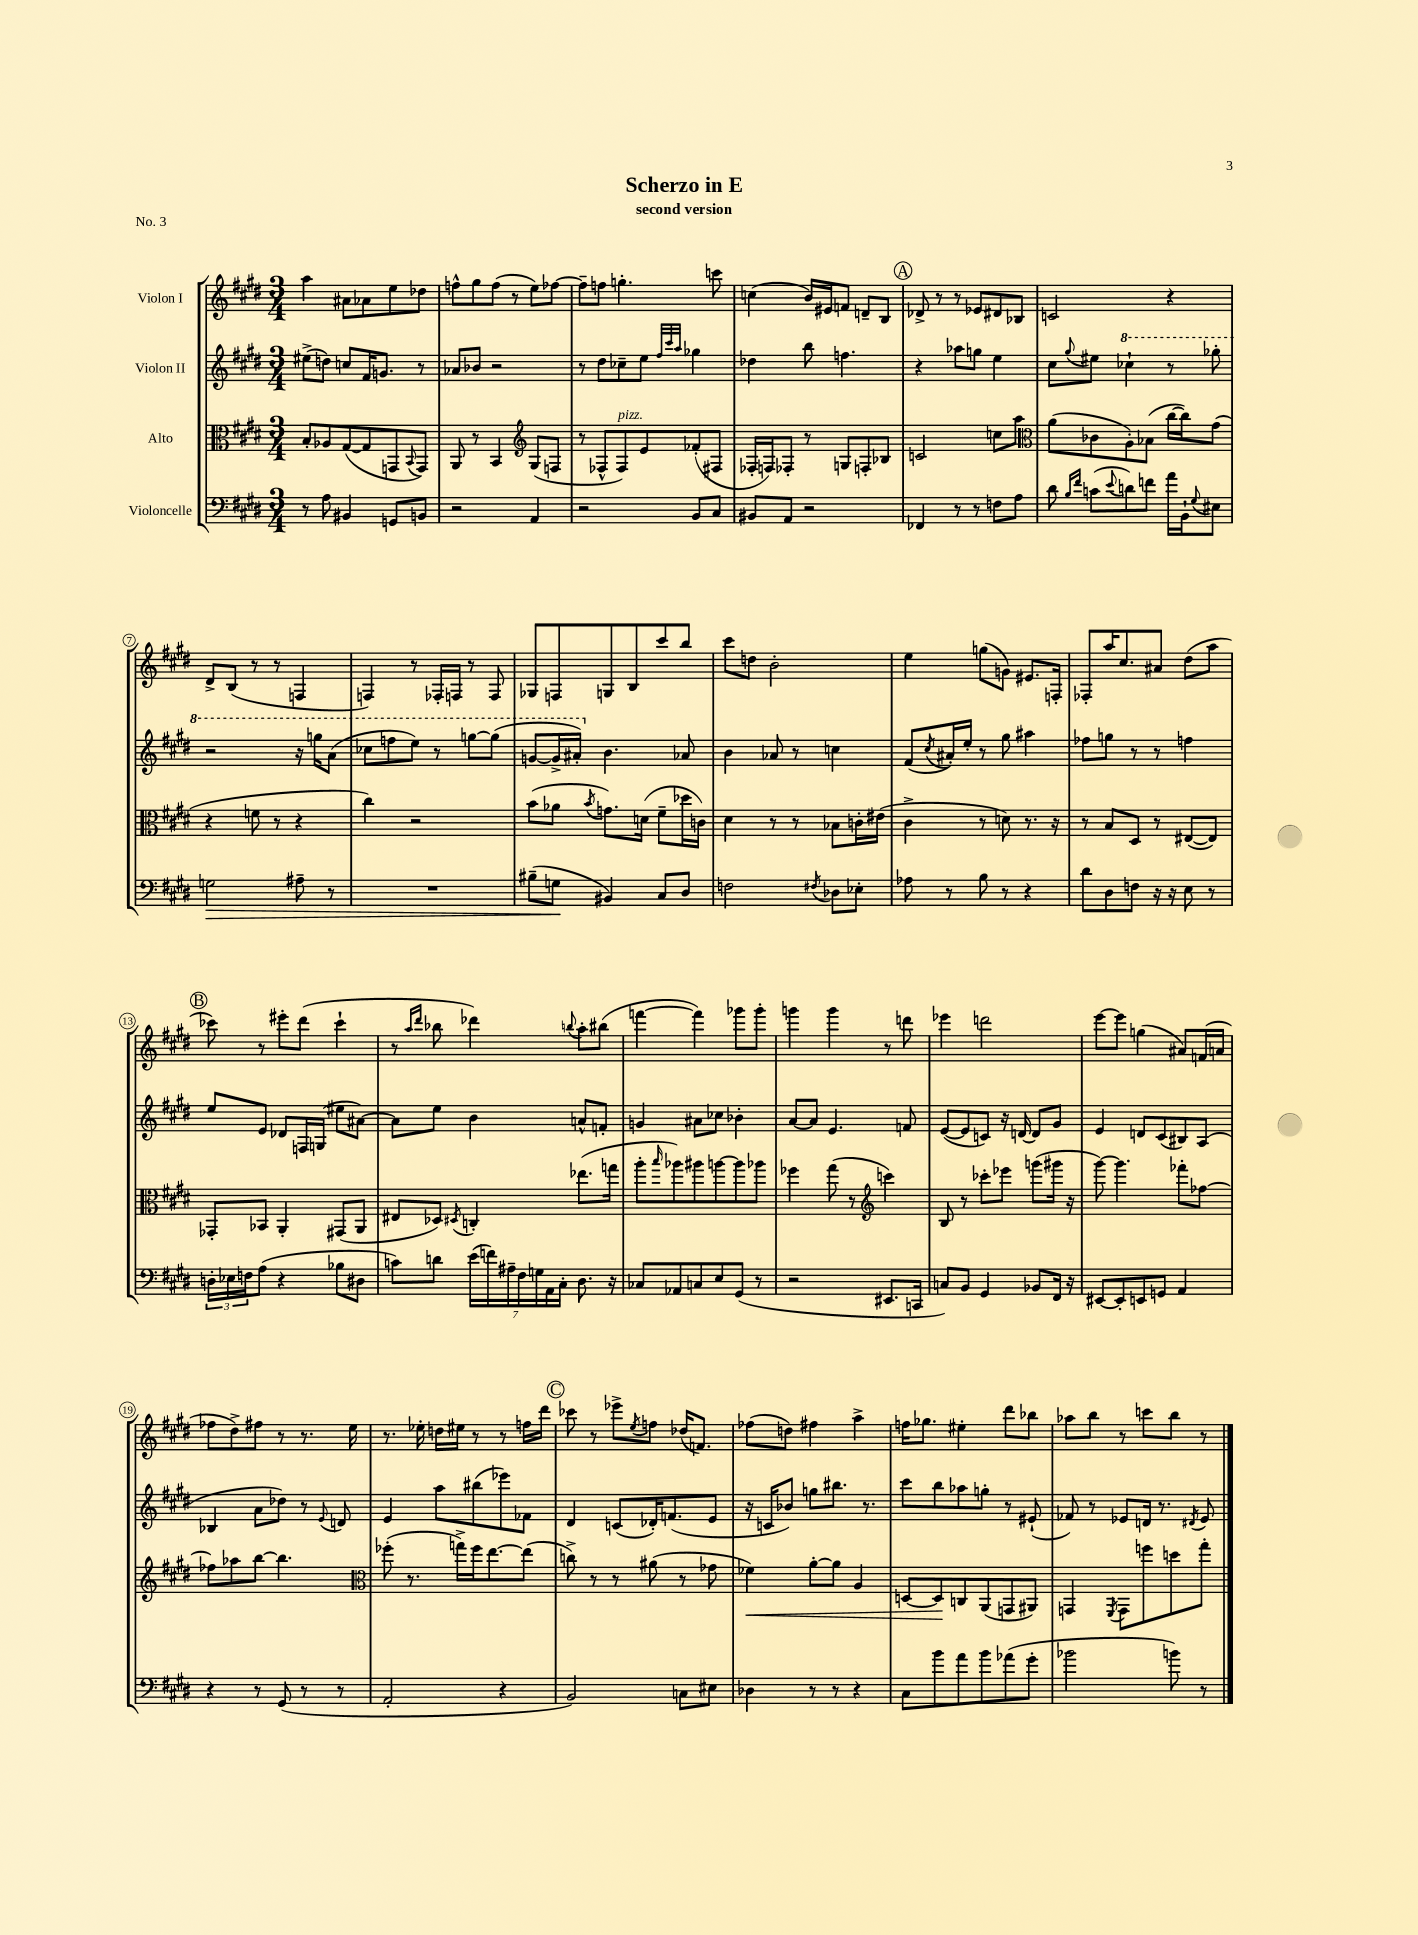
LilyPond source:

\header { title = "Scherzo in E" subtitle = "second version" piece = "No. 3" }
<<
\new StaffGroup <<
\new Staff = "s0" \with { instrumentName = "Violon I" } {
    \clef treble \key e \major \numericTimeSignature \time 3/4
    a''4 ais'8 aes'8 e''8 des''8 |
    f''8-^ gis''8 f''8( r8 e''8) fes''8~ |
    fes''8-- f''8 g''4.-. c'''8 |
    c''4( b'16) eis'16 f'8 d'8-- b8 |
    \mark \markup { \circle "A" } des'8-> r8 r8 ees'8 dis'8 bes8 |
    c'2 r4 |
    dis'8-> b8( r8 r8 f4 |
    f4) r8 fes16-. f16 r8 f8 |
    ges8 f8 g8 b8 cis'''8 b''8 |
    cis'''8 d''8 b'2-. |
    e''4 g''8( g'8) eis'8. f16-. |
    fes8-. a''16 cis''8. ais'8 dis''8( a''8 |
    \mark \markup { \circle "B" } ces'''8) r8 eis'''8-. dis'''8( ces'''4-! |
    r8 \grace { a''16 dis'''16 } bes''8 des'''4) \appoggiatura { b''8 } a''8-. bis''8( |
    f'''4~ f'''4) ges'''8 ges'''8-. |
    g'''4 g'''4 r8 d'''8 |
    ees'''4 d'''2 |
    e'''8~ e'''8 g''4( ais'8) f'16( a'16 |
    fes''8 dis''8->) fis''8 r8 r8. e''16 |
    r8. ees''16-. d''16 eis''16 r8 r8 f''16 dis'''16 |
    \mark \markup { \circle "C" } ces'''8 r8 ees'''8-> \acciaccatura { e''8 } f''8 des''16( f'8.) |
    fes''8( d''8) fis''4 a''4-> |
    f''16 ges''8. eis''4-. dis'''8 bes''8 |
    aes''8 b''8 r8 c'''8 b''8 r8 \bar "|." |
}
\new Staff = "s1" \with { instrumentName = "Violon II" } {
    \clef treble \key e \major \numericTimeSignature \time 3/4
    eis''8->( d''8) c''8 fis'16 g'8. r8 |
    aes'8 bes'8 r2 |
    r8 dis''8 ces''8-- e''8 \grace { fis''32 cis'''32 a''32 } ges''4 |
    des''4 b''8 f''4. |
    \mark \markup { \circle "A" } r4 aes''8 g''8 e''4 |
    cis''8 \appoggiatura { gis''8 } eis''8 \ottava #1 ces'''4-! r8 ges'''8-. |
    r2 r16 g'''16 a''8( |
    ces'''8 f'''8 e'''8) r8 g'''8~ g'''8( |
    g''8~ g''16-> ais''16-.) \ottava #0 b'4. aes'8 |
    b'4 aes'8 r8 c''4 |
    fis'8( \acciaccatura { cis''8 } ais'16-.) e''16-. r8 gis''8 ais''4 |
    fes''8 g''8 r8 r8 f''4 |
    \mark \markup { \circle "B" } e''8 e'8 des'8 f16 g16( eis''8 ais'8~) |
    ais'8 e''8 b'4 a'8-^ f'8-. |
    g'4 ais'8 ces''8 bes'4-. |
    a'8~ a'8 e'4. f'8 |
    e'8~( e'8 c'8) r16 d'16~ d'8 gis'8 |
    e'4 d'8 cis'8( bis8) a8( |
    bes4 a'8 des''8) r8 \appoggiatura { e'8 } d'8 |
    e'4 a''8 bis''8( ees'''8) fes'8 |
    \mark \markup { \circle "C" } dis'4 c'8( des'16-.) f'8.( e'8 |
    r16 c'16 bes'8) g''8 bis''8. r8. |
    cis'''8 b''8 aes''8 g''8-. r8 eis'8-!( |
    fes'8) r8 ees'8 d'16 r8. \acciaccatura { dis'8 } ees'8 \bar "|." |
}
\new Staff = "s2" \with { instrumentName = "Alto" } {
    \clef alto \key e \major \numericTimeSignature \time 3/4
    b8-. aes8 gis8~( gis8 g,8 \appoggiatura { b,8 } g,8) |
    a,8 r8 b,4 \clef treble gis8( f8 |
    r8 fes8-^ fes8^\markup { \italic "pizz." }) e'8 fes'8-.( fis8 |
    fes16-. f16) fes8-. r8 g8 f8-. bes8 |
    \mark \markup { \circle "A" } c'2 c''8 a''8 |
    \clef alto a'8( ces'8 a8-.) bes8( cis''16~ cis''16) gis'8( |
    r4 f'8 r8 r4 |
    cis''4) r2 |
    b'8( aes'8 \acciaccatura { b'8 } g'8.) d'16( fis'8-- des''16 c'16) |
    dis'4 r8 r8 bes8 c'16-. eis'16( |
    cis'4-> r8 d'8) r8. r16 |
    r8 b8 dis8 r8 eis8~( eis8) |
    \mark \markup { \circle "B" } ges,8-. bes,8 a,4-. gis,8( a,8 |
    eis8 des8) \acciaccatura { dis8 } c4-. ees''8.( g''16 |
    a''8-. \grace { b''16 } aes''8) ais''8 a''8~ a''8 aes''8 |
    fes''4 gis''8( r8 \clef treble c'''4) |
    b8 r8 ces'''8-. ees'''8 g'''8( gis'''16 r16 |
    gis'''8~) gis'''4. fes'''8-. fes''8~ |
    fes''8 aes''8 b''8~ b''4. |
    \clef alto fes''8-.( r8. g''16->) fes''16 e''8.~ e''8( |
    \mark \markup { \circle "C" } c''8->) r8 r8 ais'8( r8 ges'8 |
    fes'4\<) a'8~-. a'8 a4 |
    d8~ d8\! c8 a,8( g,8 ais,8) |
    g,4 \acciaccatura { fis,8 } g,8 f''8 d''8 gis''8-. \bar "|." |
}
\new Staff = "s3" \with { instrumentName = "Violoncelle" } {
    \clef bass \key e \major \numericTimeSignature \time 3/4
    r8 a8 bis,4 g,8 b,8 |
    r2 a,4 |
    r2 b,8 cis8 |
    bis,8 a,8 r2 |
    \mark \markup { \circle "A" } fes,4 r8 r8 f8 a8 |
    dis'8 \grace { b16 fis'16 } c'8( \appoggiatura { e'8 } d'8) f'8 a'16 b,16-! \appoggiatura { gis8 } eis8 |
    g2\> ais8-- r8 |
    R2. |
    bis8--( g8\! bis,4) cis8 dis8 |
    f2 \acciaccatura { fis8 } des8 ees8-. |
    aes8 r8 b8 r8 r4 |
    dis'8 dis8 f8 r16 r16 e8 r8 |
    \mark \markup { \circle "B" } \tuplet 3/2 { d16-. ees16 f16 } a8( r4 bes8 dis8 |
    c'8) d'8 \tuplet 7/4 { e'16( f'16) ais16-- fis16 g16 a,16 cis16-. } dis8. r16 |
    ces8 aes,8 c8 e8 gis,8( r8 |
    r2 eis,8. c,16 |
    c8) b,8 gis,4 bes,8 fis,16 r16 |
    eis,8~ eis,8-. e,8 g,8 a,4 |
    r4 r8 gis,8( r8 r8 |
    a,2-. r4 |
    \mark \markup { \circle "C" } b,2) c8 eis8 |
    des4 r8 r8 r4 |
    cis8 b'8 a'8 b'8 aes'8( gis'8-. |
    bes'2 b'8) r8 \bar "|." |
}
>>
>>
\layout { \context { \Score \override BarNumber.stencil = #(make-stencil-circler 0.1 0.3 ly:text-interface::print) } }
